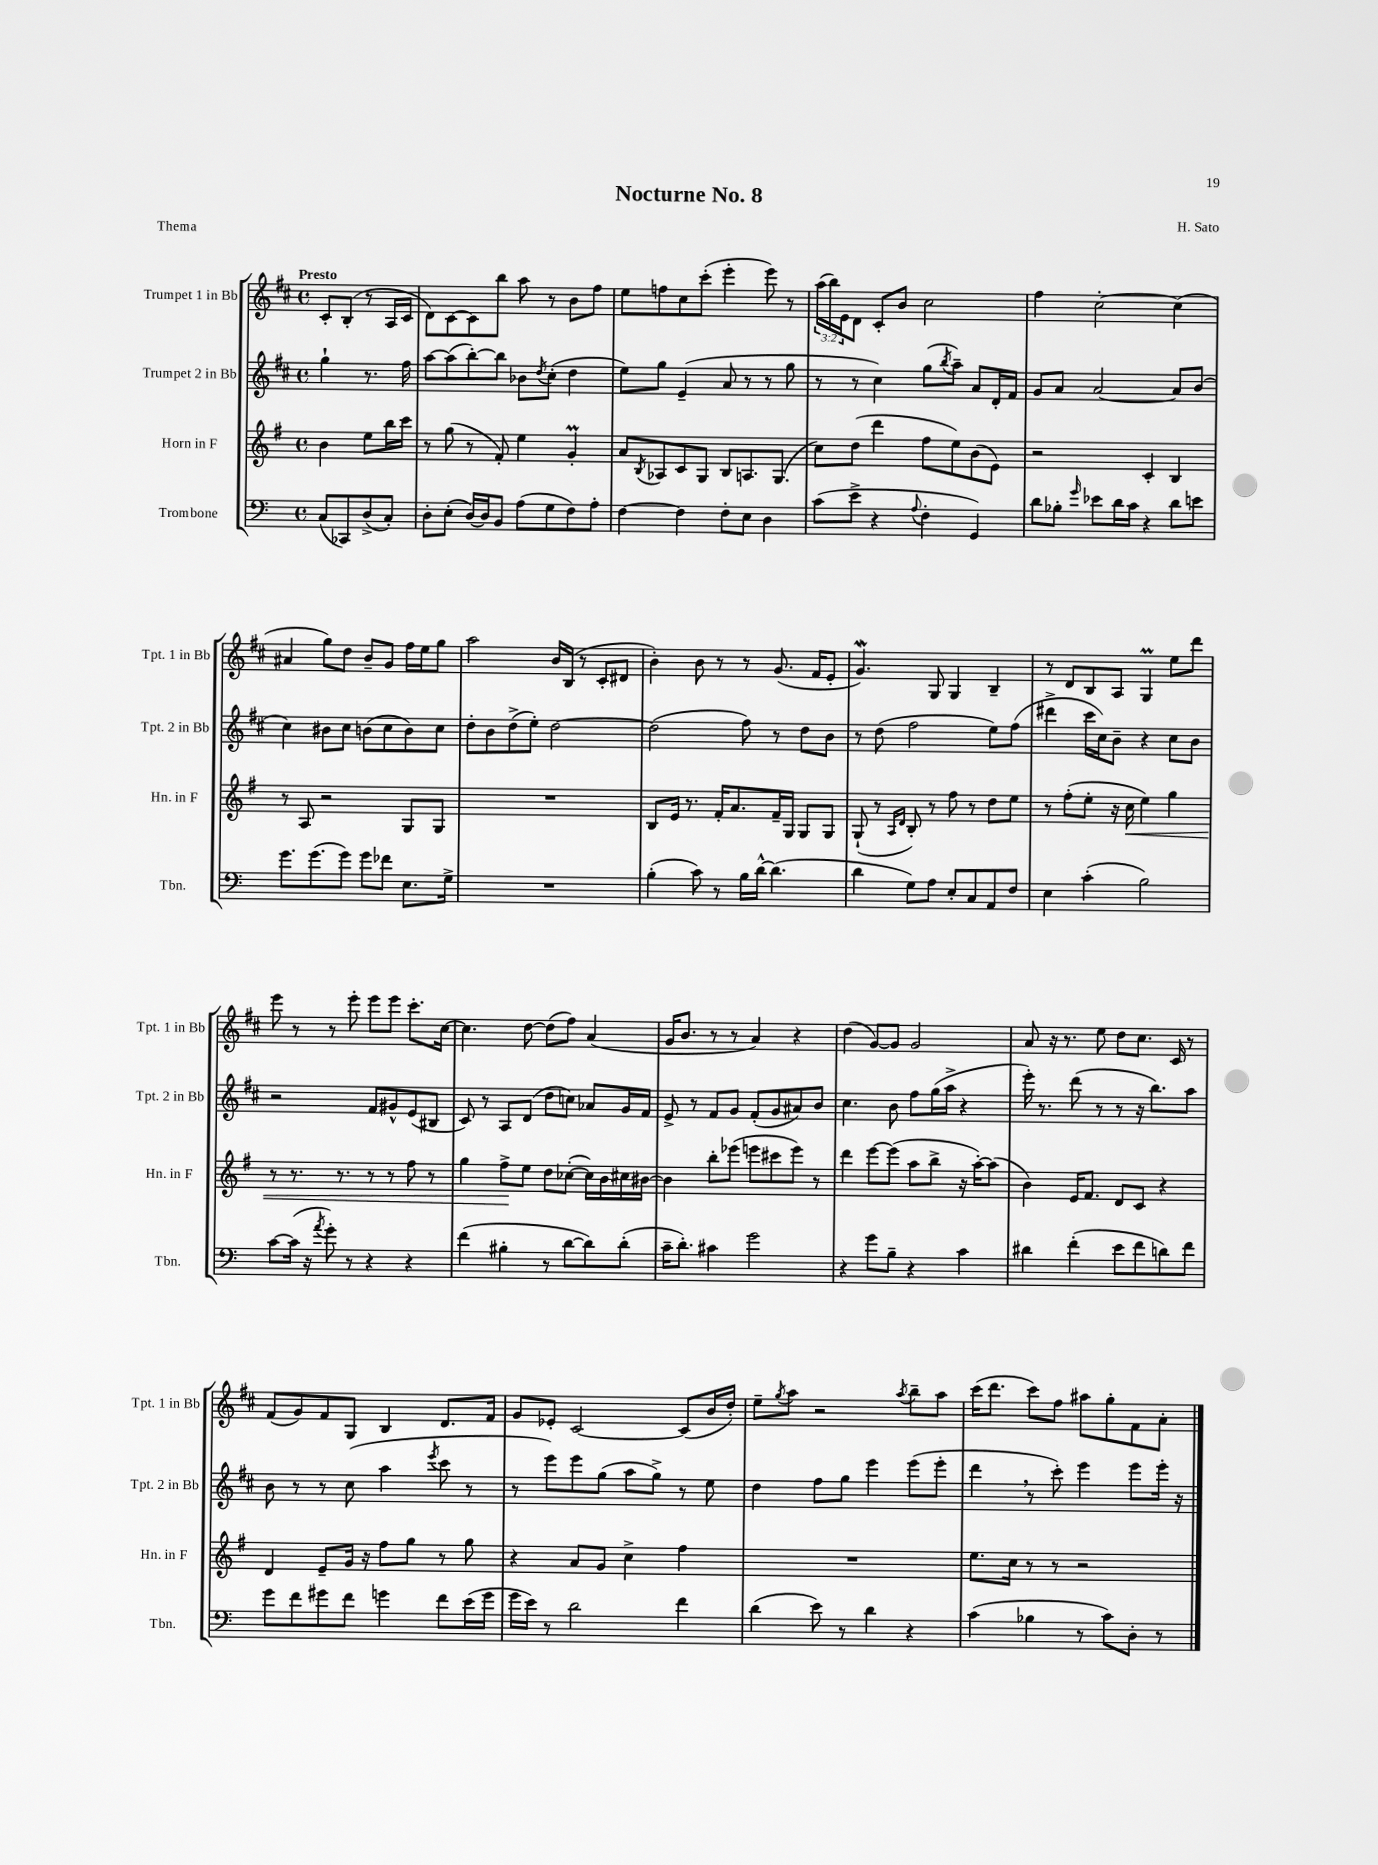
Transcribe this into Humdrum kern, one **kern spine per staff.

**kern	**kern	**kern	**kern
*staff4	*staff3	*staff2	*staff1
*clefF4	*clefG2	*clefG2	*clefG2
*k[]	*k[f#]	*k[f#c#]	*k[f#c#]
*M4/4	*M4/4	*M4/4	*M4/4
*met(c)	*met(c)	*met(c)	*met(c)
(8C	4b	4gg`	8c#'
8CC-)	.	.	(8B'
(8D^	8ee	8.r	8r
8C')	16bb	.	16A
.	16ccc	16ff#	16c#
=	=	=	=
8D'	8r	[8aa	8d)
(8E'	(8gg	(8aa]	[8c#
[16D)	8r	[8bb')	8c#]
16D]	.	.	.
8BB	8f#')	8bb]	8bb
(8A	4ee	8b-	8aa
.	.	8qdd	.
8G	.	(8cc#'	8r
8F)	4g'	4dd	8b
8A'	.	.	8ff#
=	=	=	=
[4F	8a	8ee)	8ee
.	8qB	.	.
.	8A-	8gg	8ff
4F]	8c	(4e~	8cc#
.	8G	.	(8ccc#'
8F'	8B	8a	4eee'
8E	8.A	8r	.
4D	.	8r	8eee)
.	(8.G	.	.
.	.	8gg	8r
=	=	=	=
(8c	8cc)	8r	(24aa
.	.	.	24bb)
.	.	.	24e
8e^	(8dd	8r	8d
4r	4ddd	4cc#)	8c#'
.	.	.	8b
8qqA	.	.	.
4F'	8ff#	(8gg	2cc#
.	.	8qbb	.
.	8ee)	8aa~)	.
4GG)	(8b	8a	.
.	8e)	16d'	.
.	.	16f#	.
=	=	=	=
8d	2r	8g	4ff#
8B-'	.	8a	.
16qqg	.	.	.
8e-	.	[2a	[2cc#'
16d	.	.	.
16c	.	.	.
4r	4c'	.	.
8d	4B	8a]	(4cc#]
8e	.	(8b	.
=	=	=	=
8.g	8r	4cc#)	4a#
.	8A	.	.
(8.g	.	.	.
.	2r	8b#	8gg)
8g)	.	8cc#	8dd
8g	.	(8b	8b~
8f-	.	8cc#	8g
8.E	8G	8b)	16ff#
.	.	.	16ee
.	8G	8cc#	8gg
16G^	.	.	.
=	=	=	=
1r	1r	8dd'	2aa
.	.	8b	.
.	.	(8dd^	.
.	.	8ee')	.
.	.	[2dd	16b
.	.	.	(16B
.	.	.	8r
.	.	.	8c#'
.	.	.	8d#
=	=	=	=
(4B'	8B	(2dd]	4b')
.	16e	.	.
.	8.r	.	.
8c)	.	.	8b
8r	16f#'	.	8r
.	8.a	.	.
16B	.	8ff#)	8r
[16d^^	.	.	.
(4.d]	16f#~	8r	(8.g
.	16G	.	.
.	8G	8dd	.
.	.	.	16f#
.	8G	8b	8e'
=	=	=	=
4d	(8G`	8r	4.g)
.	8r	(8dd	.
.	16qqA	.	.
.	16qqd	.	.
8G)	8B')	2ff#	.
8A	8r	.	8G
8E'	8ff#	.	4G
8C	8r	.	.
8AA	8dd	8ee)	4B~
8F	8ee	(8ff#	.
=	=	=	=
4E	8r	4ddd#^	8r
.	(8ff#'	.	8d
(4c'	8ee'	16ccc#	8B
.	.	16cc#)	.
.	16r	8b~	8A
.	16cc	.	.
2B)	4ee)	4r	4G
.	4gg	8cc#	8ee
.	.	8b	8ddd
=	=	=	=
[8c	8r	2r	8eee
(16c]	8.r	.	8r
16r	.	.	.
8qa	.	.	.
8g')	.	.	8r
.	8.r	.	.
8r	.	.	8eee'
4r	8r	8f#	8eee
.	8r	8g#^^	8eee
4r	8ff#	(8e	8.ccc#'
.	8r	8B#	.
.	.	.	[16cc#
=	=	=	=
(4f	4gg	8c#)	4.cc#]
.	.	8r	.
4B#'	8ff#^	8A	.
.	8ee	(8d	[8dd
8r	8dd	8dd	(8dd]
[8d	([8cc-'	8cc)	8ff#)
8d])	16cc-])	8a-	(4a
.	16b	.	.
(8d'	16cc#	16g	.
.	[16b#	16f#	.
=	=	=	=
16c~	4b#]	8e^	16g
8.d')	.	.	8.b
.	.	8r	.
4c#	8bb'	8f#	8r
.	(8eee-	8g	8r
2g	8eee	(8f#'	4a)
.	8ccc#	8g	.
.	8eee)	8a#)	4r
.	8r	8b	.
=	=	=	=
4r	4ddd	4.cc#	(4dd
8g	[8eee	.	[8g)
8B~	(8eee]	8b	8g]
4r	8aa	8ff#	2g
.	8bb^	(16gg	.
.	.	16aa^	.
4c	16r	4r	.
.	[16aa')	.	.
.	(8aa]	.	.
=	=	=	=
4d#	4b)	16eee')	8a
.	.	8.r	.
.	.	.	16r
.	.	.	8.r
(4f'	16e	(8ddd	.
.	8.f#	.	.
.	.	8r	8ee
8e	8d	8r	8dd
8f	8c	16r	8.cc#
.	.	8.bb)	.
8d)	4r	.	.
.	.	.	16c#
8f	.	8aa	8r
=	=	=	=
8g	4d	8b	(8f#
8f	.	8r	8g)
8g#	8e~	8r	8f#
8f	16g	(8cc#	8G
.	16r	.	.
4g	8ff#	4aa	4B
.	8gg	.	.
.	.	8qeee	.
8f	8r	8ccc#	8.d
(16e	8gg	8r	.
16g	.	.	16f#
=	=	=	=
16g	4r	8r	8g
16e)	.	.	.
8r	.	8eee)	8e-'
2d	8a	8eee	[2c#
.	8g	(8gg	.
.	4cc^	8aa	.
.	.	8gg^)	.
4f	4ff#	8r	(8c#]
.	.	8ee	16b
.	.	.	16dd')
=	=	=	=
(4d	1r	4dd	8ee~
.	.	.	8qgg
.	.	.	8aa
8e)	.	8ff#	2r
8r	.	8gg	.
4d	.	4eee	.
.	.	.	8qaa
4r	.	(8eee	8bb~
.	.	8eee'	8aa
=	=	=	=
(4c	8.ee	4ddd	(16ccc#
.	.	.	8.ddd
.	16cc	.	.
4B-	8r	8r	8ccc#)
.	8r	8ccc#')	8ff#
8r	2r	4eee	8aa#
8c)	.	.	8gg'
8D'	.	8eee	8f#
8r	.	16eee'	8a'
.	.	16r	.
==	==	==	==
*-	*-	*-	*-
